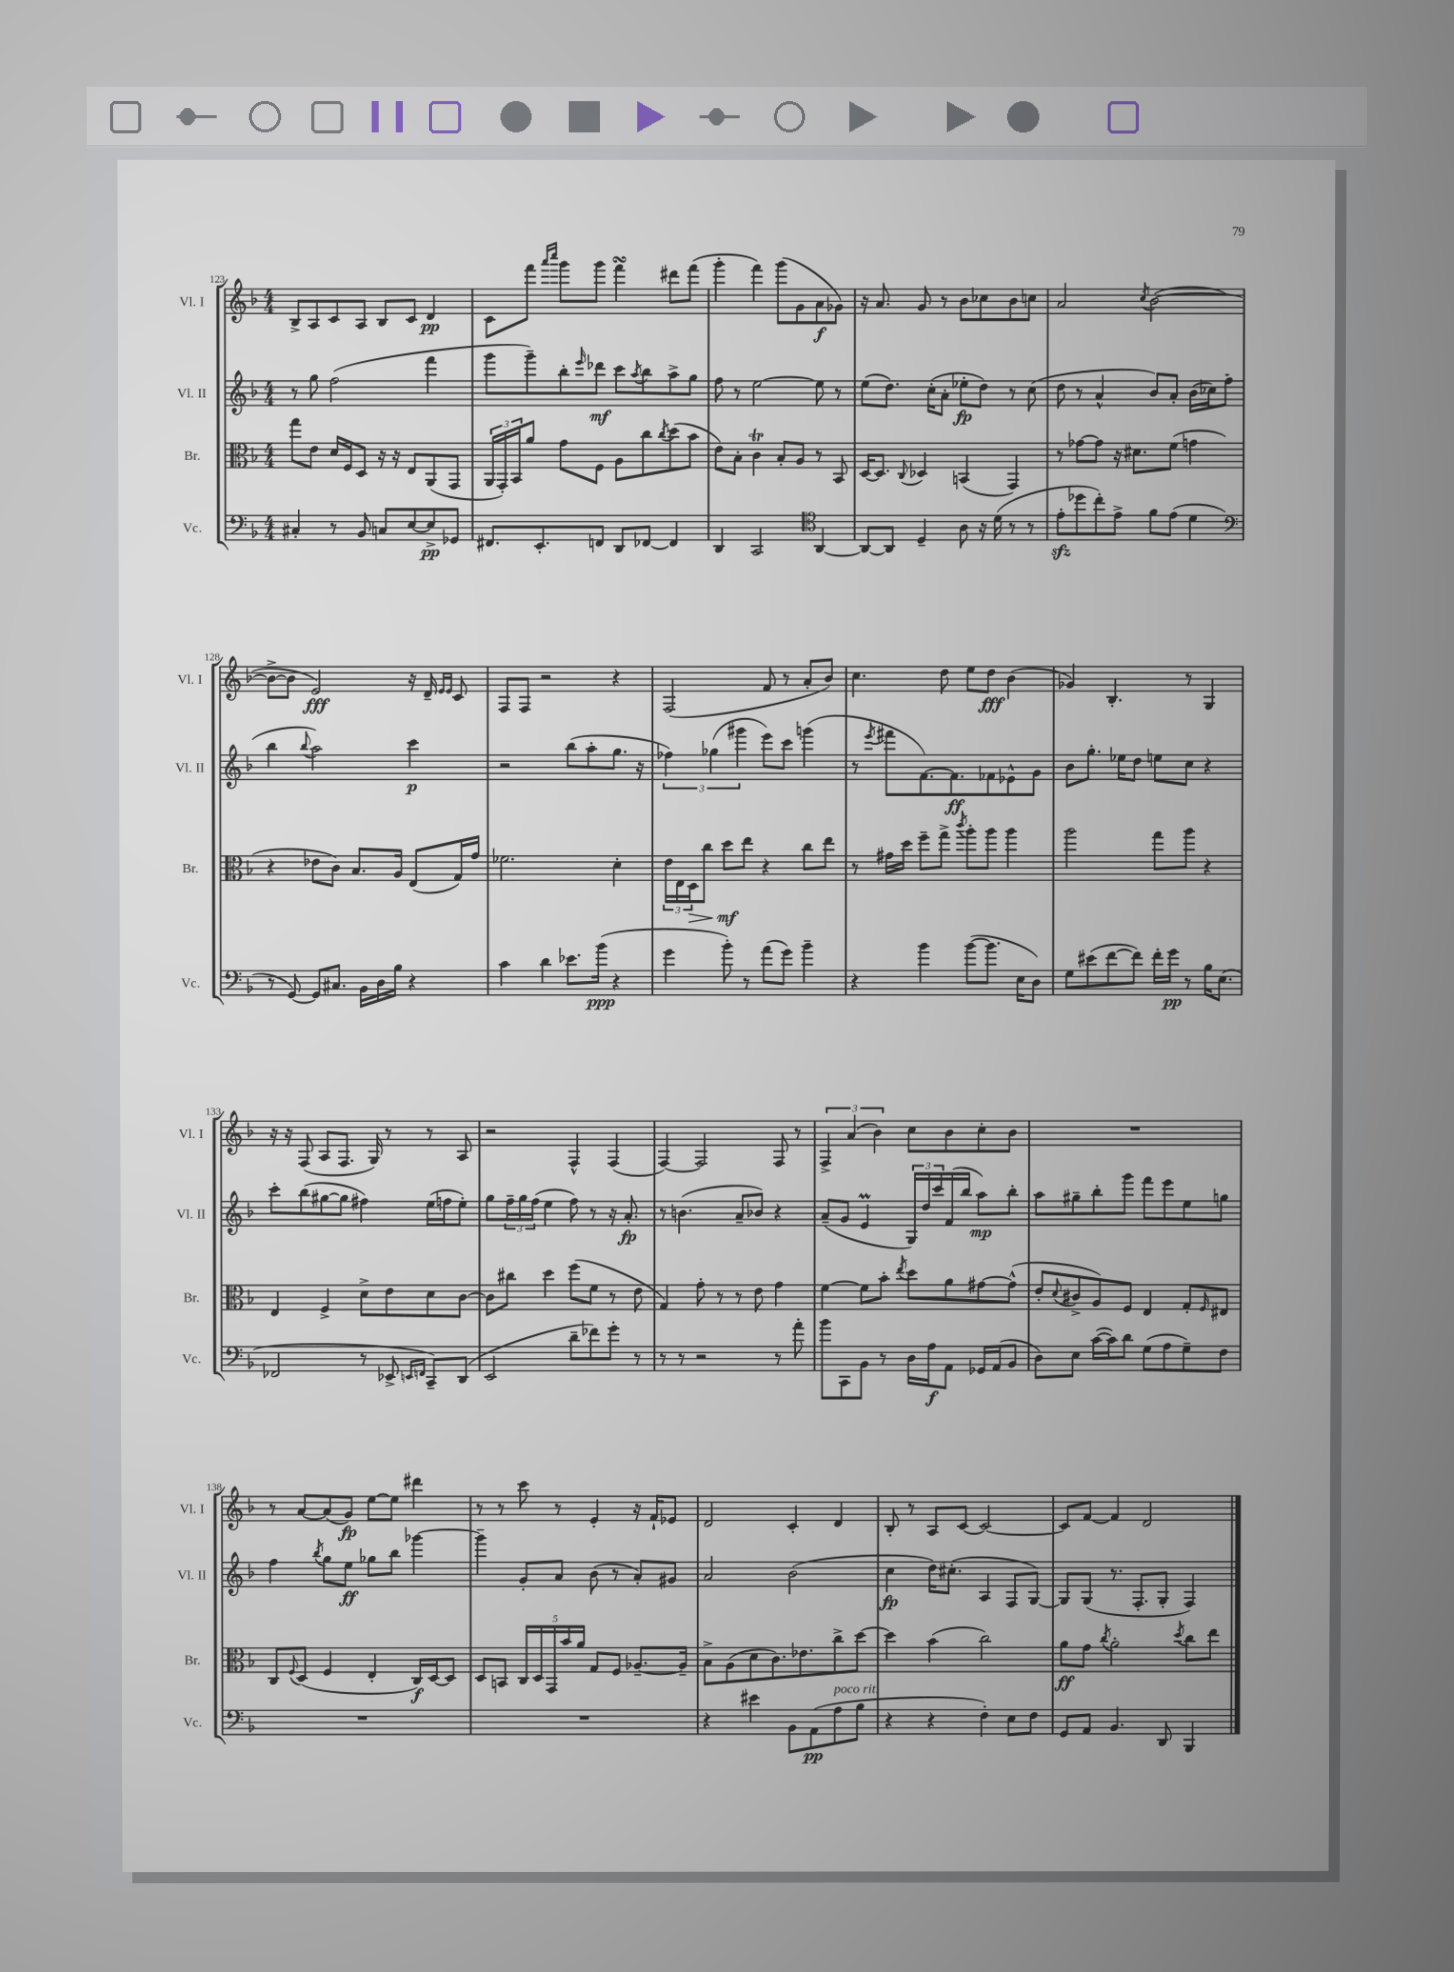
<<
\new StaffGroup <<
\new Staff = "s0" \with { instrumentName = "Vl. I" shortInstrumentName = "Vl. I" } {
    \clef treble \key f \major \numericTimeSignature \time 4/4
    bes8-> a8 c'8 a8 bes8 c'8 d'4\pp |
    c'8 f'''8 \grace { a'''16 c''''16 } g'''8 g'''8 f'''4\turn dis'''8 f'''8( |
    g'''4-. f'''4) g'''8( g'8 a'8\f ges'8) |
    r16 a'8. g'8 r8 bes'8 ces''8 bes'8 c''8 |
    a'2 \acciaccatura { c''8 } bes'2~( |
    bes'8~-> bes'8 e'2\fff) r16 d'16-- \grace { e'16 e'16 } c'8 |
    f8 f8 r2 r4 |
    f2( f'8 r8 a'8-. bes'8) |
    c''4. d''8 e''8 d''8\fff bes'4( |
    ges'4) bes4.-. r8 g4 |
    r16 r16 f8( a8 f8. g16) r8 r8 a8 |
    r2 f4-^ f4( |
    f4~) f2 f8 r8 |
    \tuplet 3/2 { f4-> a'4( bes'4) } c''8 bes'8 c''8-. bes'8 |
    R1 |
    r8 a'8~ a'8( g'8\fp) e''8~ e''8 dis'''4 |
    r8 r8 c'''8 r8 e'4-. r16 f'16-! ees'8 |
    d'2 c'4-. d'4 |
    bes8-. r8 a8 c'8~ c'2~ |
    c'8 f'8~ f'4 d'2 \bar "|." |
}
\new Staff = "s1" \with { instrumentName = "Vl. II" shortInstrumentName = "Vl. II" } {
    \clef treble \key f \major \numericTimeSignature \time 4/4
    r8 g''8 f''2( f'''4 |
    g'''8 g'''8--) bes''8-. \grace { e'''16 } des'''8\mf c'''8 \acciaccatura { a''8 } bes''8 a''8-> g''8 |
    f''8 r8 e''2~ e''8 r8 |
    e''8( d''8.) c''16-.( a'8-. ees''8-.\fp d''8) r8 c''8( |
    d''8 r8 a'4-^ bes'8) a'8-. bes'16( ces''16) f''8( |
    bes''4 \appoggiatura { bes''8 } a''2) c'''4\p |
    r2 bes''8( a''8-. g''8. r16 |
    \tuplet 3/2 { fes''4) ges''4( gis'''4 } e'''8) c'''8 g'''4( |
    r8 \acciaccatura { e'''8 } fis'''8 f'8.~) f'8.\ff fes'8 ees'8-^ g'8 |
    bes'8 g''8.-. ees''16 d''8 e''8 c''8 r4 |
    c'''8-. bes''8( gis''8~ gis''8 fis''4) e''16( f''16 e''8-.) |
    g''8 \tuplet 3/2 { f''16-- g''16 f''16( } e''4 f''8) r8 r16 a'8.-.\fp |
    r8 b'4.( a'8-- bes'8) r4 |
    a'8--( g'8 e'4\prall \tuplet 3/2 { g16) d''16 c'''16 } f'16( bes''16 a''8\mp) bes''8-. |
    a''8 gis''8-- bes''8-. g'''8 f'''8 e'''8 e''8 g''8 |
    f''4 \acciaccatura { bes''8 } g''8 e''8\ff ges''8 bes''8 ges'''4~ |
    ges'''4-- g'8-. a'8 bes'8( r8 a'8-.) gis'8 |
    a'2 bes'2( |
    c''4\fp d''16) cis''8.-.( a4 f8 g8~) |
    g8 g8( r8. f8.-. g8-. f4) \bar "|." |
}
\new Staff = "s2" \with { instrumentName = "Br." shortInstrumentName = "Br." } {
    \clef alto \key f \major \numericTimeSignature \time 4/4
    g''8 e'8 d'16 f16 d8 r16 r16 e8 a,8( g,8 |
    \tuplet 3/2 { a,16 g,16-.) bes,16 } a'8 g'8 f8 a8 c''8 \acciaccatura { c''8 } d''8( bes'8 |
    e'8) bes8-. c'4\trill bes8-. a8 r8 bes,8 |
    d16~ d8. \appoggiatura { c8 } des4 b,4( g,4) |
    r8 ges'8~ ges'8 r16 dis'8. f'8( g'4 |
    r4 ees'8 c'8) bes8. a16 e8( g16) g'16 |
    fes'2. d'4-. |
    \tuplet 3/2 { e'16 e16 d16\> } c''8 d''8\mf\! e''8 r4 c''8 e''8 |
    r8 gis'16 d''16 f''8-- g''8-> \acciaccatura { c'''8 } a''8-. a''8 a''4 |
    a''2 g''8 a''8 r4 |
    e4 f4-> d'8-> e'8 d'8 c'8~ |
    c'8 cis''8 d''4 f''8( f'8 r8 e'8 |
    g4) g'8-. r8 r8 e'8 g'4 |
    f'4~ f'8 bes'8-. \acciaccatura { e''8 } d''8 a'8 gis'8~ gis'8-^( |
    e'8-. \appoggiatura { d'8 } cis'8-> a8) f8 e4 g8-. \grace { f16 } eis8 |
    c8 \appoggiatura { f8 } d8( f4 e4-. c16\f) d16~ d8 |
    d8 b,8 \tuplet 5/4 { c16 d16 g,16 bes'16 a'16 } g8 f8 aes8.~-- aes16-- |
    bes8-> a8( d'8 c'8.) ees'8. c''8-> d''8~ |
    d''4 bes'4( c''2) |
    a'8\ff g'8 \acciaccatura { c''8 } a'2-. \acciaccatura { d''8 } c''8 e''8 \bar "|." |
}
\new Staff = "s3" \with { instrumentName = "Vc." shortInstrumentName = "Vc." } {
    \clef bass \key f \major \numericTimeSignature \time 4/4
    cis4-. r8 bes,8 c8 e8~ e8->\pp ges,8 |
    fis,8. e,8.-. f,8 d,8 fes,8~ fes,4 |
    d,4 c,2 \clef tenor a,4~ |
    a,8~ a,8 d4-- a8 r16 d'16( r8 r8 |
    e'8-.\sfz des''8 c''8-.) e'8-> f'8 e'8( d'4 |
    \clef bass r8 g,8~) g,8 cis8. bes,16 d16 bes16 r4 |
    c'4 d'4 ees'8. bes'16\ppp( r4 |
    g'4 bes'8-.) r8 a'8( g'8) bes'4-- |
    r4 bes'4 bes'8~( bes'8. e16 d8) |
    g8 eis'8( f'8~ f'8) f'16-. g'16\pp r8 bes16 e8.( |
    fes,2 r8 ees,8-> \grace { e,16 f,16 } c,8--) d,8( |
    e,2 d'8-- fes'8) g'8-. r8 |
    r8 r8 r2 r8 a'8-. |
    bes'8 c,8 bes,8 r8 d16 a16\f a,8 ges,16 a,16( bes,8 |
    d8) e8 c'16~( c'16) d'8 g8( a8 g8--) f8 |
    R1 |
    R1 |
    r4 eis'4 bes,8 a,8\pp( a8^\markup { \italic "poco rit." } bes8 |
    r4 r4 f4-.) e8 f8 |
    g,8 a,8 bes,4. d,8 bes,,4 \bar "|." |
}
>>
>>
\layout { \context { \Score currentBarNumber = #123 } }
